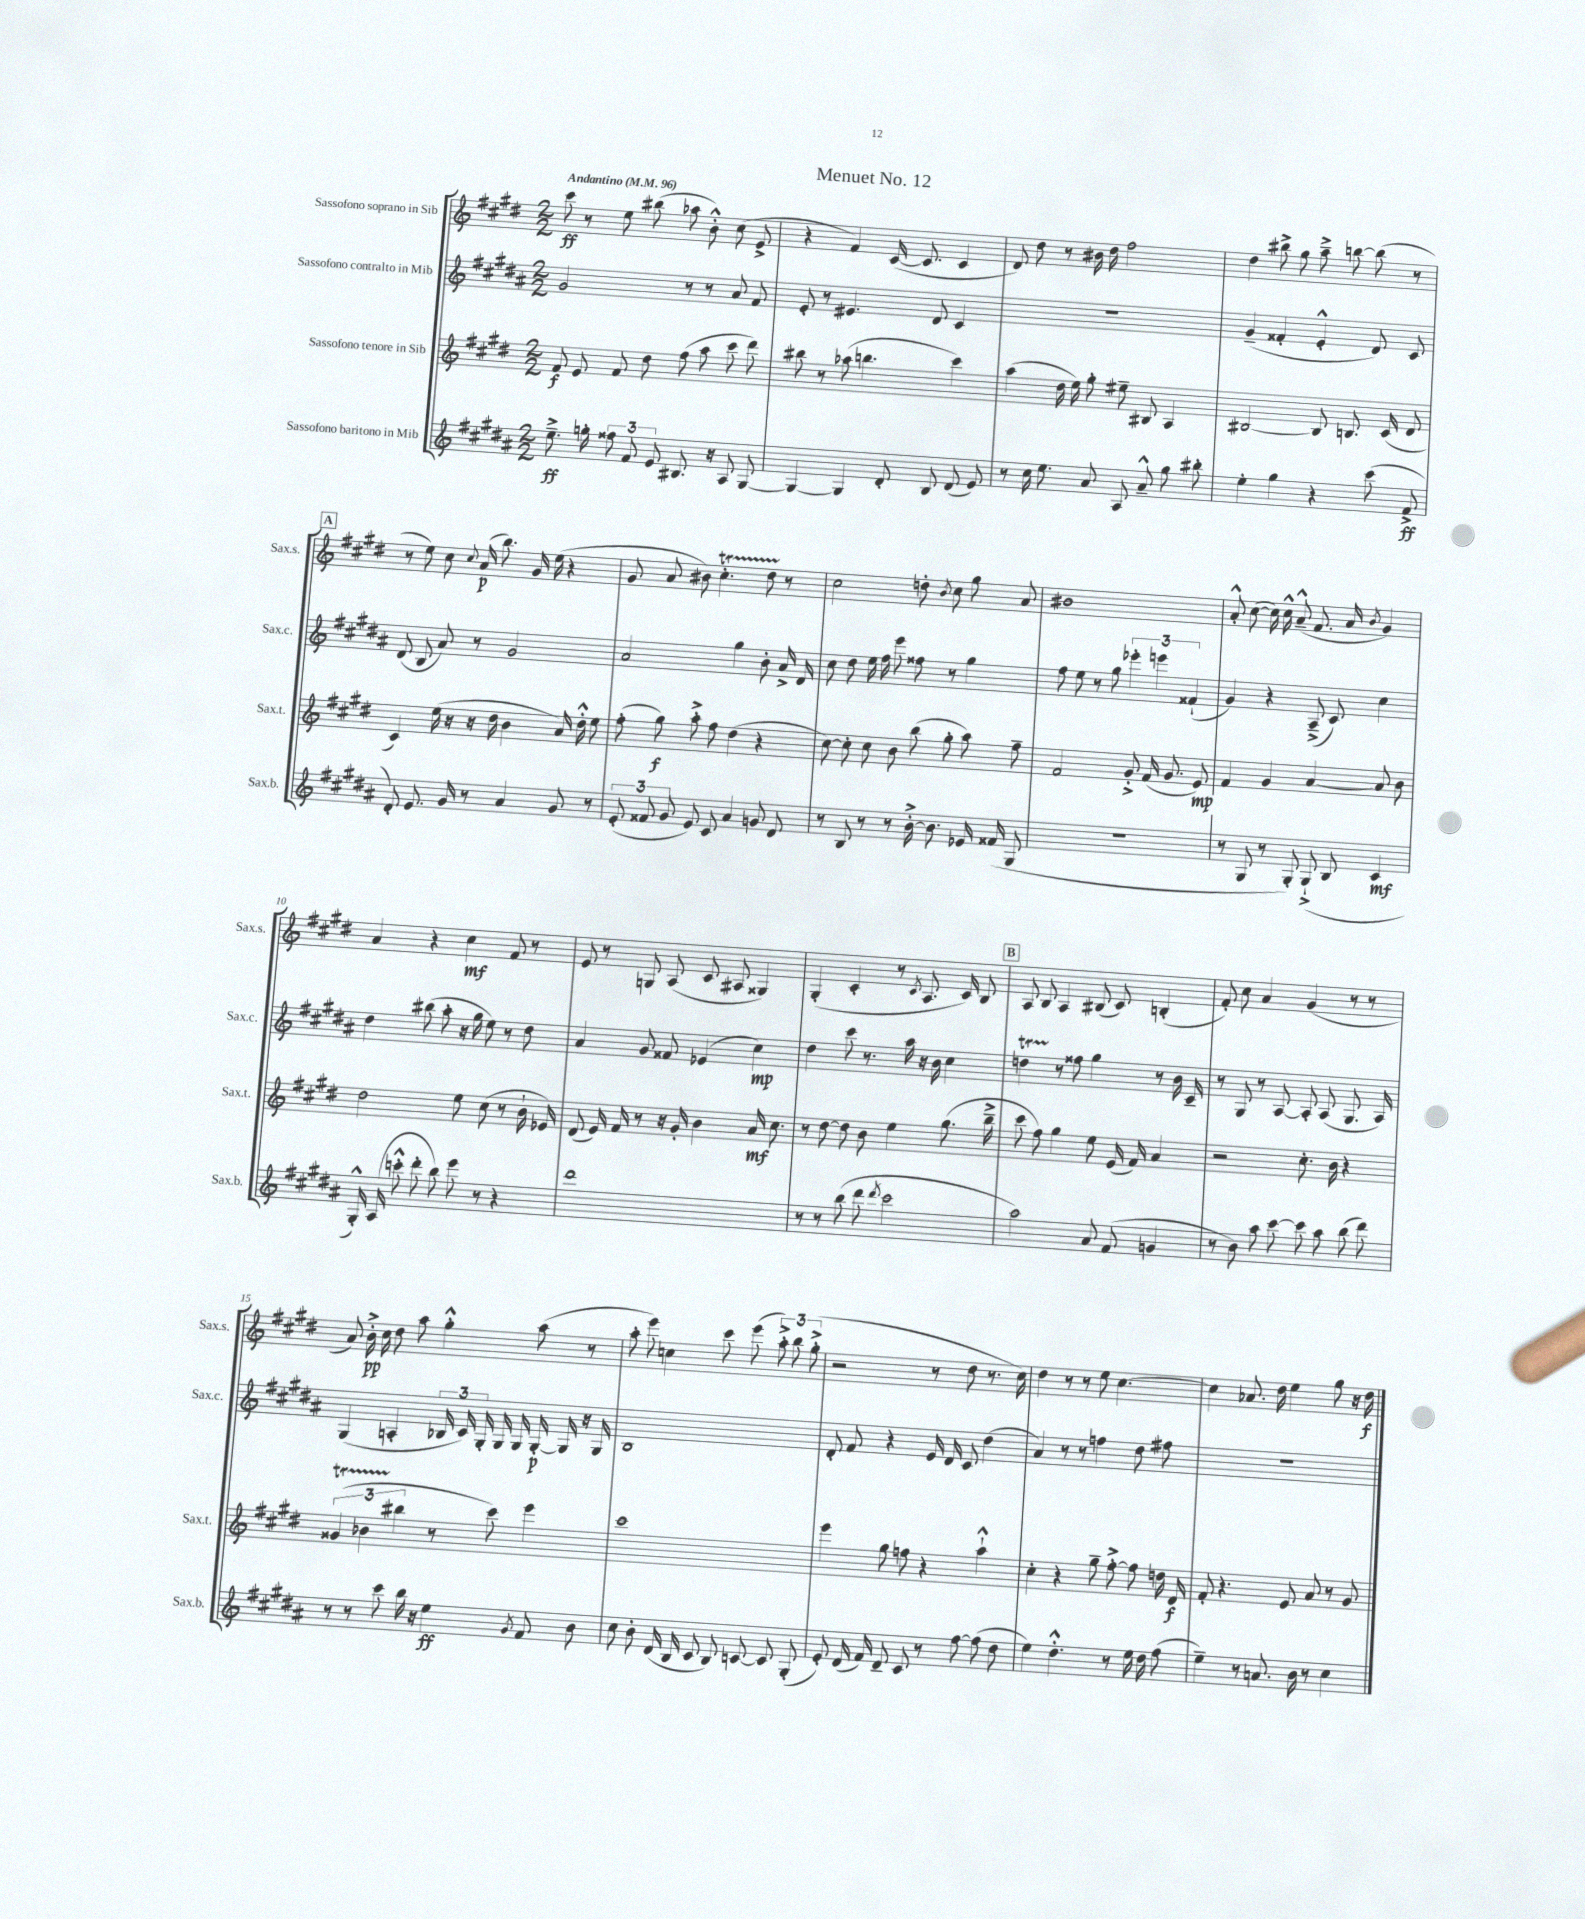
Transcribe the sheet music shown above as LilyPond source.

\header { title = "Menuet No. 12" }
<<
\new StaffGroup <<
\new Staff = "s0" \with { instrumentName = "Sassofono soprano in Sib" shortInstrumentName = "Sax.s." } {
    \clef treble \key e \major \numericTimeSignature \time 2/2 \tempo "Andantino" 4 = 96
    \autoBeamOff cis'''8\ff r8 e''8 bis''8( aes''8 b'8-.-^) cis''8( e'8-> |
    r4 fis'4) cis'16~( cis'8. cis'4 |
    dis'8) dis''8 r8 bis'16 dis''16 fis''2 |
    dis''4 bis''8-> gis''8 a''8---> b''8~ b''8( r8 |
    \mark \markup { \box "A" } r8 e''8) cis''8 \appoggiatura { cis''8 } a'16\p( b''8.) gis'16 e''16( r4 |
    gis'8 a'8 bis'8) cis''4.-.\startTrillSpan dis''8 r8\stopTrillSpan |
    cis''2 d''8-. \acciaccatura { b'8 } cis''8 gis''8 a'8 |
    bis'1 |
    a'8-.-^ cis''8~( cis''16) cis''16-^ a'8---^( fis'8. a'16 \acciaccatura { b'8 } gis'4) |
    a'4 r4 cis''4\mf fis'8 r8 |
    e'8 r8 g8 a8( cis'8 ais8 gisis4) |
    gis4-.( cis'4-. r8 \acciaccatura { cis'8 } a8. cis'16) b8 |
    \mark \markup { \box "B" } a8 b8 a4 bis8( cis'8) b4-.( |
    fis'8-.) cis''8 a'4 gis'4( r8 r8 |
    a'8) b'16-.->\pp cis''16 dis''8 a''8 gis''4-.-^ a''8( r8 |
    a''8-. e'''8) c''4 cis'''8 e'''8( \tuplet 3/2 { a''8-.->) b''8 gis''8-.->( } |
    r2 r8 dis''8 r8. cis''16) |
    dis''4 r8 r8 e''8 cis''4.~ |
    cis''4 aes'8. dis''16 e''4 gis''8 r16 dis''16\f \bar "|." |
}
\new Staff = "s1" \with { instrumentName = "Sassofono contralto in Mib" shortInstrumentName = "Sax.c." } {
    \clef treble \key b \major \numericTimeSignature \time 2/2
    \autoBeamOff gis'2 r8 r8 ais'8 fis'8 |
    e'8-. r8 eis'4. dis'8 cis'4 |
    R1 |
    gis'4--( fisis'4-. e'4-.-^ dis'8) cis'8 |
    \mark \markup { \box "A" } dis'8( b8 ais'8) r8 gis'2 |
    ais'2 gis''4 b'8-. ais'16-> dis'16 |
    cis''8 dis''8 e''16 fis''16 e'''8 fisis''8 r8 gis''4 |
    fis''8 e''8 r8 gis''8 \tuplet 3/2 { ees'''4-. e'''4 fisis'4-!( } |
    gis'4) r4 ais8--->( cis'8) cis''4 |
    dis''4 bis''8( ais''8-. r16 gis''16 e''8) r8 dis''8 |
    ais'4 gis'8 fisis'8 ees'4( cis''4\mp) |
    dis''4 cis'''8 r8. ais''16 r16 b'16 cis''4 |
    \mark \markup { \box "B" } d''4\startTrillSpan r8\stopTrillSpan fisis''8 gis''4 r8 b'16 cis'16-- |
    r8 gis8 r8 ais8~ ais8-. ais8( gis8. ais16) |
    gis4( a4-. \tuplet 3/2 { bes16 cis'16) gis16-. } gis16 gis16 gis16~-.\p gis16 r16 gis16 |
    b1 |
    dis'8-. fis'8 r4 e'16 dis'16 cis'8 dis''4( |
    ais'4) r8 r8 f''4 dis''8 fis''8 |
    r1 \bar "|." |
}
\new Staff = "s2" \with { instrumentName = "Sassofono tenore in Sib" shortInstrumentName = "Sax.t." } {
    \clef treble \key e \major \numericTimeSignature \time 2/2
    \autoBeamOff fis'8\f e'8 fis'8 dis''8 fis''8( a''8 cis'''8 dis'''8) |
    bis''8 r8 aes''8( b''4. cis'''4) |
    a''4( dis''16 e''16) gis''8-. eis''8-- bis8 a4 |
    bis2~ bis8 b8. cis'16( dis'8 |
    \mark \markup { \box "A" } cis'4) e''16( r16 r16 dis''16 b'4 a'16) dis''16-.-^ e''8 |
    fis''8-.( gis''8\f) a''8-.-> fis''8 dis''4( r4 |
    cis''8~) cis''8-. cis''8 b'8 b''8( gis''8-. a''8) fis''8-- |
    fis'2 gis'8-.-> fis'16( gis'8. e'8\mp) |
    fis'4 gis'4 a'4~ a'8 b'8 |
    dis''2 e''8 cis''8( r8 b'16-! ees'16) |
    dis'8( e'16) fis'16 r8 r16 gis'16-. b'4 a'16\mf cis''8. |
    r8 dis''8~ dis''8 b'8 e''4 gis''8.( b''16---> |
    \mark \markup { \box "B" } cis'''8 fis''8) gis''4 e''8 e'16( fis'16) a'4 |
    r2 cis''8.-. b'16 r4 |
    \tuplet 3/2 { gisis'4\startTrillSpan( bes'4 bis''4\stopTrillSpan } r8 cis'''8) e'''4 |
    cis'''1 |
    e'''4 gis''8 f''8 r4 a''4-!-^ |
    cis''4-. r4 gis''8-- fis''8~-.-> fis''8 d''16 dis'16\f |
    fis'8-. r4. e'8 a'8 r8 gis'8 \bar "|." |
}
\new Staff = "s3" \with { instrumentName = "Sassofono baritono in Mib" shortInstrumentName = "Sax.b." } {
    \clef treble \key b \major \numericTimeSignature \time 2/2
    \autoBeamOff e''8.--->\ff g''16-. \tuplet 3/2 { fisis''8 fis'8 e'8 } bis8. r16 ais8 gis8~ |
    gis4~ gis4 dis'8-. b8 dis'8( e'8) |
    r8 cis''16 e''8. ais'8 ais8 ais'8---^ gis''8 bis''8-. |
    e''4-. gis''4 r4 cis'''8( fis'8->\ff |
    \mark \markup { \box "A" } dis'8-.) e'8. gis'16 r8 ais'4 gis'8 r8 |
    \tuplet 3/2 { e'8-.( fisis'8 gis'8 } e'8) cis'8 ais'4 g'8 dis'8 |
    r8 b8 r8 r8 b'16~-.-> b'8. ees'16 fisis'16( gis8 |
    R1 |
    r8 gis8 r8 gis8-.) gis8-!->( b8 cis'4\mf |
    gis16-.-^) ais16( c'''8-.-^ dis'''8-. b''8) e'''8 r8 r4 |
    dis'''1 |
    r8 r8 b''8( dis'''8 \acciaccatura { dis'''8 } cis'''2 |
    \mark \markup { \box "B" } ais''2) ais'8 fis'8( g'4 |
    r8 b'8) ais''8 cis'''8~ cis'''8 ais''8 b''8( dis'''8) |
    r8 r8 cis'''8 b''16 r16 e''4\ff \acciaccatura { gis'8 } fis'8 b'8 |
    cis''8 b'8-. dis'16( b16 cis'8 b8) c'8~ c'8 gis8-.( |
    e'8-.) dis'16( fis'16) dis'8-- cis'8 r8 fis''8~ fis''8( dis''8 |
    e''4) dis''4.-.-^ r8 e''16 dis''16 fis''8( |
    e''4--) r8 a'8. b'16 r8 cis''4 \bar "|." |
}
>>
>>
